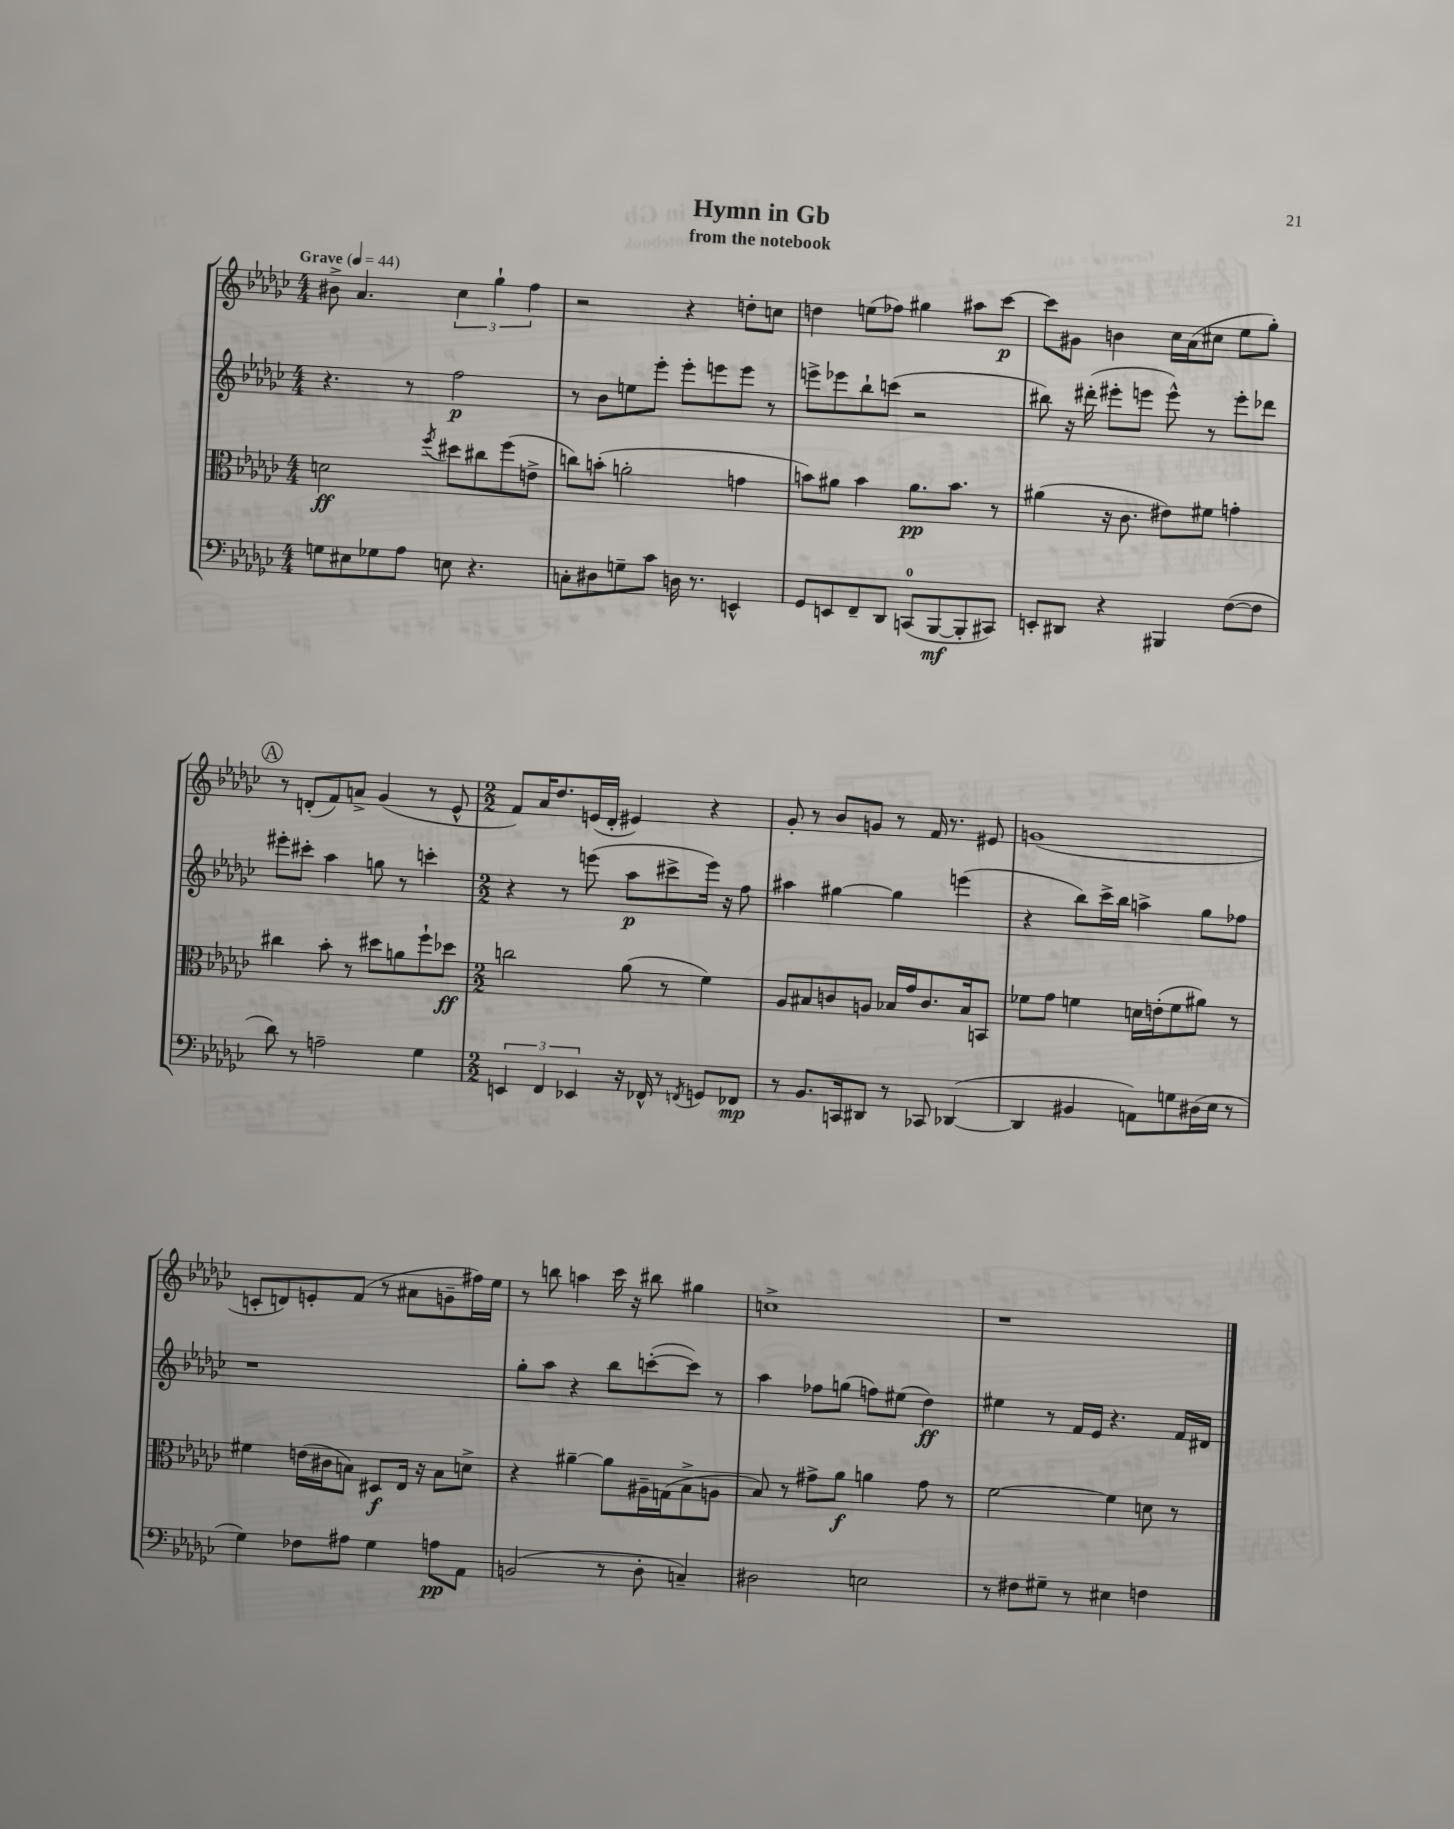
\header { title = "Hymn in Gb" subtitle = "from the notebook" }
<<
\new StaffGroup <<
\new Staff = "s0" {
    \clef treble \key ges \major \numericTimeSignature \time 4/4 \tempo "Grave" 4 = 44
    bis'8-> aes'4. \tuplet 3/2 { ces''4 ges''4-! f''4 } |
    r2 r4 d''8-. c''8 |
    d''4 e''8( fes''8) gis''4 ais''8 ces'''8~\p |
    ces'''8 gis'8 b'4 ces''16 aes'16( cis''8 ees''8 ges''8-.) |
    \mark \markup { \circle "A" } r8 d'8-.( f'8) a'8-> ges'4( r8 ees'8-^ |
    \numericTimeSignature \time 2/2 f'8) aes'16 des''8. e'16( des'16-. eis'4) r4 |
    ges'8-. r8 bes'8 g'8 r8 f'16 r8. eis'8 |
    g'1( |
    c'8-. d'8) e'8-. f'8( r8 ais'8 g'8-- fis''16) ees''16 |
    r8 b''8 a''4 ces'''16 r16 bis''8 gis''4 |
    c''1-> |
    r1 \bar "|." |
}
\new Staff = "s1" {
    \clef treble \key ges \major \numericTimeSignature \time 4/4
    r4. r8 f''2\p |
    r8 bes'8 e''8 ees'''8-. ees'''8-. e'''8 e'''8 r8 |
    e'''8-> ees'''8 bes''8-! c'''8( r2 |
    bis''8) r16 dis'''16-.( eis'''8-. e'''8 e'''8-^) r8 e'''8-. des'''8 |
    \mark \markup { \circle "A" } eis'''8-. cis'''8-. aes''4 g''8 r8 c'''4-. |
    \numericTimeSignature \time 2/2 r4 r8 e'''8( aes''8\p cis'''8-> e'''16) r16 f''8 |
    ais''4 gis''4~ gis''4 e'''4( |
    r4 bes''8) ces'''16-> bes''16 a''4-> ges''8 fes''8 |
    r1 |
    ges''8-. aes''8 r4 bes''8 c'''8~-.( c'''8) r8 |
    aes''4 fes''8 g''8( f''8) eis''8( des''4\ff) |
    eis''4 r8 f'16 ees'16 r4. f'16 dis'16 \bar "|." |
}
\new Staff = "s2" {
    \clef alto \key ges \major \numericTimeSignature \time 4/4
    d'2\ff \acciaccatura { f''8 } dis''8 cis''8 f''8( e'8-> |
    c''8) b'8-.( a'2-. g'4 |
    b'8) ais'8 b'4 ais'8.\pp b'8. r8 |
    ais'4( r16 ces'8. eis'8) fis'8 g'4-. |
    \mark \markup { \circle "A" } cis''4 bes'8-. r8 dis''8 a'8 f''8-! des''8\ff |
    \numericTimeSignature \time 2/2 c''2 aes'8( r8 f'4) |
    aes8 bis8 c'8 a8 bes16 ges'16 c'8. bes16 b,8 |
    fes'8 ges'8 f'4 d'16 e'16-.( f'8 ais'8) r8 |
    fis'4 e'16( cis'16 b8) dis8\f ees16 r16 b8 d'8-> |
    r4 ais'4~-- ais'8 ais16-- g16( bes8-> a8 |
    bes8) r8 gis'8-> aes'8\f a'4 gis'8 r8 |
    f'2~ f'4 d'8 r8 \bar "|." |
}
\new Staff = "s3" {
    \clef bass \key ges \major \numericTimeSignature \time 4/4
    g8 eis8 ges8 aes8 e8 r4. |
    c8-. dis8 g8-- ces'8 d16 r8. e,4-^ |
    ges,8 e,8 f,8-- des,8 c,8-0( bes,,8~\mf bes,,8-. cis,8) |
    e,8-. dis,8 r4 bis,,4 f8~( f8 |
    \mark \markup { \circle "A" } des'8) r8 a2-- ges4 |
    \numericTimeSignature \time 2/2 \tuplet 3/2 { e,4 f,4 ees,4 } r16 fes,16-^ r8 \acciaccatura { f,8 } g,8 fes,8\mp |
    r8 bes,8. c,16 dis,8 r8 ces,8 des,4~( |
    des,4 bis,4 a,8) g8 dis16( ees16 r8 |
    ges4) fes8 ais8 ges4 a8\pp aes,8 |
    b,2( r8 des8-. c4--) |
    dis2 e2 |
    r8 fis8 gis8-- r8 eis4 f4 \bar "|." |
}
>>
>>
\layout { \context { \Score \remove "Bar_number_engraver" } }
